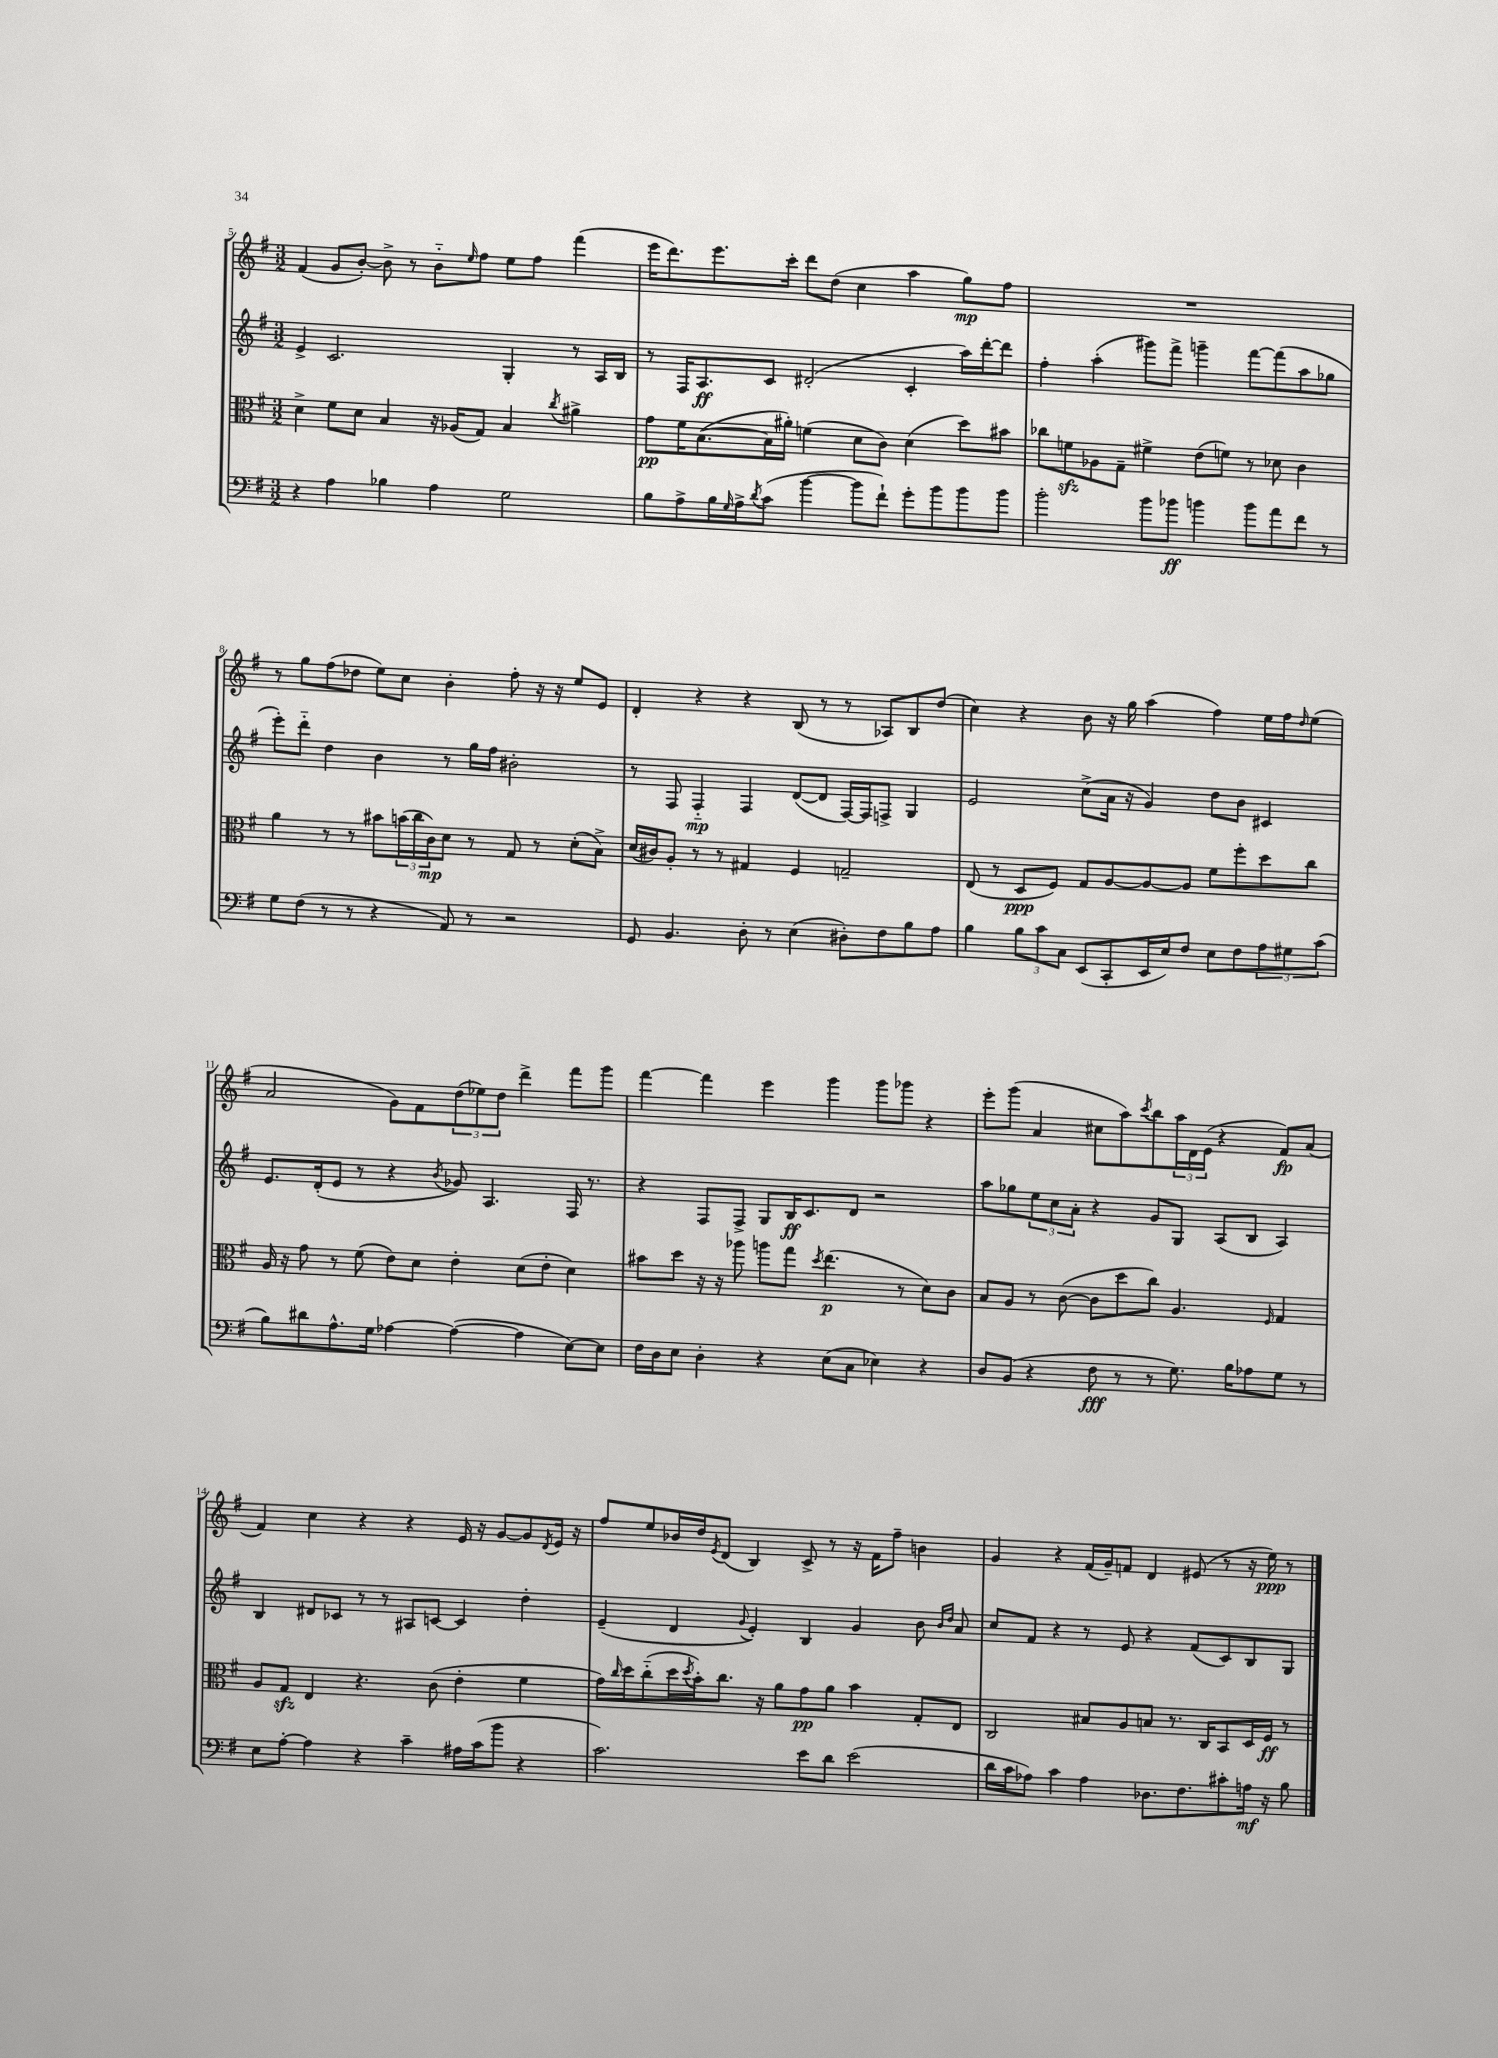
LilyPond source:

<<
\new StaffGroup <<
\new Staff = "s0" {
    \clef treble \key g \major \numericTimeSignature \time 3/2
    fis'4( g'8 b'8~-.) b'8-> r8 b'8-_ \grace { e''16 } fis''8 e''8 fis''8 fis'''4( |
    e'''16 d'''8.) e'''8. c'''16-. d'''8 d''8( c''4 a''4 g''8\mp) fis''8 |
    R1. |
    r8 g''8 fis''8( des''8 e''8) c''8 b'4-. fis''8-. r16 r16 e''8 e'8 |
    d'4-. r4 r4 b8( r8 r8 aes8) b8 d''8( |
    c''4) r4 b'8 r16 g''16 a''4( fis''4) e''16 fis''16 \grace { d''16 } e''8( |
    a'2 g'8) fis'8 \tuplet 3/2 { d''8( ees''8) d''8 } d'''4-> fis'''8 g'''8 |
    fis'''4~ fis'''4 e'''4 g'''4 g'''8 ges'''8 r4 |
    e'''8-. g'''8( a'4 cis''8 a''8) \acciaccatura { c'''8 } b''8 \tuplet 3/2 { a''16 d'16 e'16( } r4 fis'8\fp) a'8( |
    fis'4) c''4 r4 r4 e'16 r16 g'8~ g'8 \acciaccatura { d'8 } e'16 r16 |
    fis''8 e''8 bes'16 d''16 \acciaccatura { e'8 } d'8( b4) c'8-> r8 r16 fis'16 fis''8-- b'4 |
    g'4 r4 fis'16( g'16--) f'8 d'4 eis'8( r8 r16 e''16\ppp) r8 \bar "|." |
}
\new Staff = "s1" {
    \clef treble \key g \major \numericTimeSignature \time 3/2
    e'4-> c'2. g4-. r8 a16 b16 |
    r8 fis16 a8.\ff c'8 dis'2-.( c'4-. a''16) d'''16~-. d'''8 |
    fis''4-. a''4-.( gis'''8) fis'''8-> g'''4-- fis'''8~ fis'''8( a''8 ges''8 |
    e'''8-.) d'''8-_ d''4 b'4 r8 g''16 fis''16 bis'2-. |
    r8 fis8 fis4-_\mp fis4 d'8~( d'8 fis16~) fis16 f8-> g4 |
    e'2 c''8->( a'16 r16 g'4) d''8 b'8 cis'4 |
    e'8. d'16-.( e'8 r8 r4 \acciaccatura { b'8 } ges'8) a4. fis16 r8. |
    r4 fis8 fis8-> g8 b16\ff c'8. d'8 r2 |
    a''8 ges''8 \tuplet 3/2 { e''8 c''8 a'8-. } r4 g'8 g8 a8( b8 a4) |
    b4 dis'8 ces'8 r8 r8 ais8 c'8~ c'4 d''4-. |
    e'4--( d'4 \appoggiatura { g'8 } e'4-.) b4 g'4 b'8 \grace { b'16 d''16 } a'8 |
    c''8 fis'8 r4 r8 e'8 r4 fis'8( c'8) b8 g8 \bar "|." |
}
\new Staff = "s2" {
    \clef alto \key g \major \numericTimeSignature \time 3/2
    d'4-> fis'8 d'8 b4 r16 aes16( g8) b4 \acciaccatura { c''8 } ais'4-> |
    g'8\pp fis'16 b8.~( b16 ais'16-.) f'4( d'8 c'8) d'4( d''8) bis'8 |
    ces''8 f'8\sfz aes8 g8-- fis'4-> e'8( f'8) r8 des'8 c'4 |
    a'4 r8 r8 bis'8 \tuplet 3/2 { b'16( c''16 c'16\mp) } d'8 r8 g8 r8 d'8-.( b8->) |
    d'16( cis'16) a8-. r8 r8 gis4 fis4 g2-- |
    e8( r8 d8\ppp fis8) g8 a8~ a8~ a8 fis'8 fis''8-. d''8 c''8 |
    a16 r16 g'8 r8 fis'8( e'8) d'8 e'4-. d'8( e'8-. d'4) |
    bis'8 d''8 r16 r16 aes''8 a''8 g''8 \acciaccatura { d''8 } e''4.\p( r8 d'8) c'8 |
    b8 a8 r8 c'8~( c'8 d''8 c''8) a4. \grace { fis16 } g4 |
    a8 g8\sfz e4 r4. c'8( e'4-. fis'4 |
    g'16) \grace { c''16 } d''16 c''8-_( d''16 \acciaccatura { d''8 } b'16-.) c''8. r16 a'8 g'8\pp a'8 b'4 g8-. e8 |
    c2 bis8 a8 b8 r8. c16 b,8 d16 fis16\ff r8 \bar "|." |
}
\new Staff = "s3" {
    \clef bass \key g \major \numericTimeSignature \time 3/2
    r4 a4 bes4 a4 g2 |
    b8 a8-> b16 \grace { g16 } a16-> \acciaccatura { d'8 } c'8( b'4~ b'8 fis'8-!) g'8-. b'8 b'8 b'8 |
    b'2-. b'8 bes'8\ff b'4 b'8 a'8 fis'8 r8 |
    g8 fis8( r8 r8 r4 a,8) r8 r2 |
    g,8 b,4. d8-. r8 e4( dis8-.) fis8 b8 a8 |
    b4 \tuplet 3/2 { b8 c'8 c8 } e,8( c,8-. e,16 e16) fis8 e8 fis8 \tuplet 3/2 { a8 gis8 c'8( } |
    b8) dis'8 a8.-^ g16 aes4~ aes4~( aes4 e8~) e8 |
    fis16 d16 e8 d4-. r4 e8( c8 ees4) r4 |
    d8 b,8( r4 fis8\fff r8 r8 g8.) b16 aes8 g8 r8 |
    e8 a8~-. a4 r4 c'4-- ais16 c'16( b'8 r4 |
    c'2.) e'8 d'8 e'2( |
    d'16 c'16 aes8) c'4 aes4 des8. fis8. cis'8-. a16\mf r16 b8 \bar "|." |
}
>>
>>
\layout { \context { \Score currentBarNumber = #5 } }
